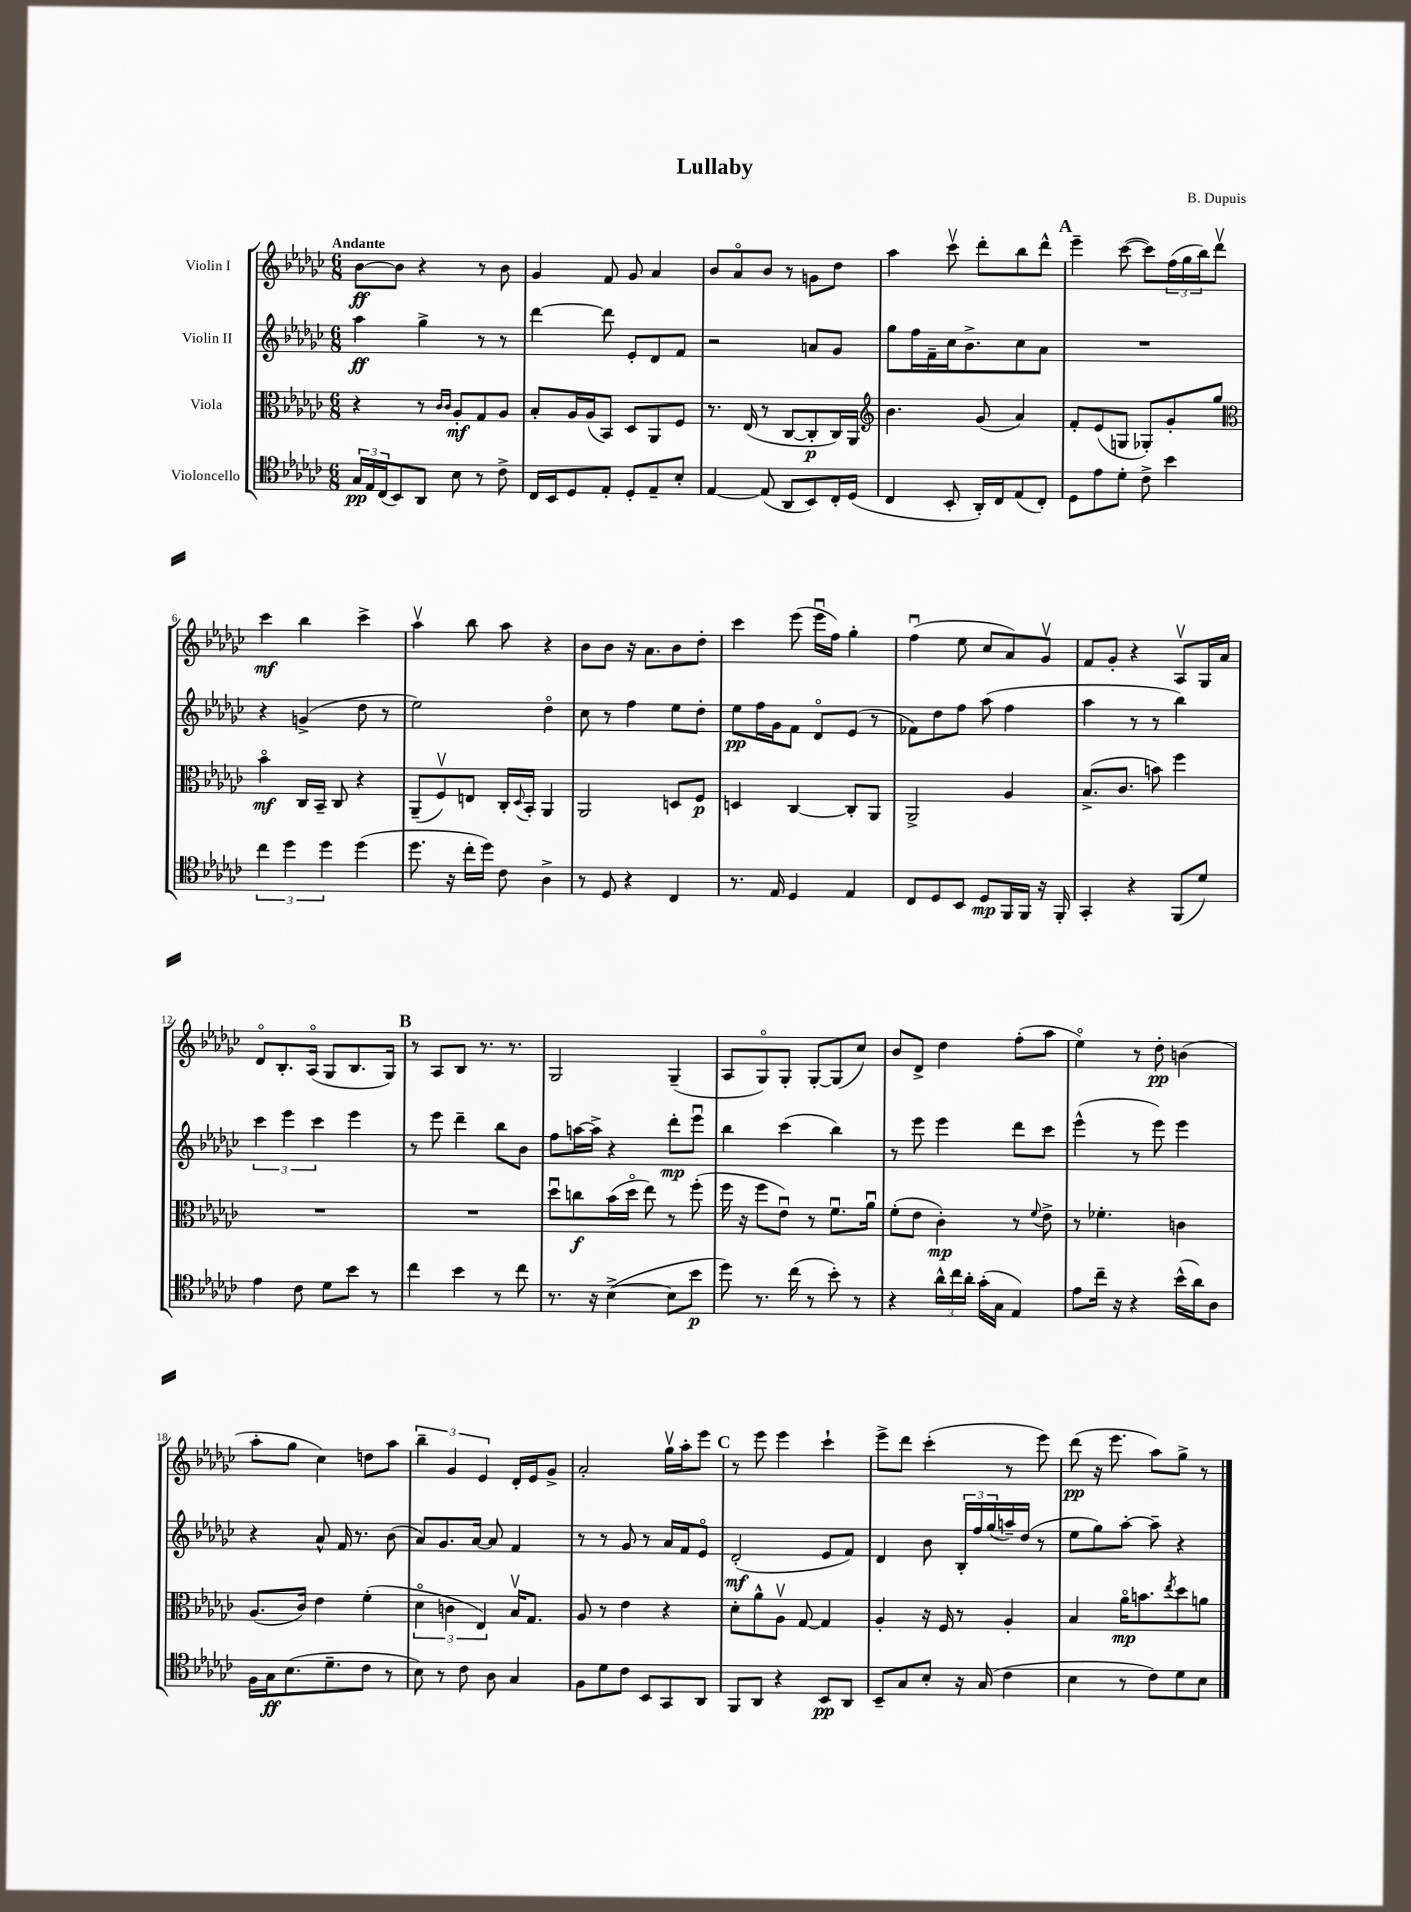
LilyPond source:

\header { title = "Lullaby" composer = "B. Dupuis" }
<<
\new StaffGroup <<
\new Staff = "s0" \with { instrumentName = "Violin I" } {
    \clef treble \key ges \major \numericTimeSignature \time 6/8 \tempo "Andante"
    bes'8~\ff bes'8 r4 r8 bes'8 |
    ges'4 f'8 ges'8 aes'4 |
    bes'8 aes'8\flageolet bes'8 r8 g'8 des''8 |
    aes''4 ces'''8\upbow des'''8-. bes''8 des'''8-^ |
    \mark \markup { \bold "A" } ees'''4-- ces'''8~( ces'''8) \tuplet 3/2 { f''16( ges''16 bes''16) } des'''8\upbow |
    ces'''4\mf bes''4 ces'''4-> |
    aes''4\upbow bes''8 aes''8 r4 |
    bes'8 bes'8 r16 aes'8. bes'8 des''8-. |
    ces'''4 ees'''8( ees'''16\downbow f''16) ges''4-. |
    f''4\downbow( ees''8 ces''8 aes'8) ges'8\upbow |
    f'8 ges'8-. r4 aes8\upbow ges16 aes'16 |
    des'8\flageolet bes8.-. aes16\flageolet( ges8 bes8. ges16) |
    \mark \markup { \bold "B" } r8 aes8 bes8 r8. r8. |
    ges2 ges4--( |
    aes8 ges8\flageolet) ges8-. ges8~-. ges8( ces''8) |
    bes'8 des'8-> des''4 f''8-.( aes''8 |
    ees''4\flageolet) r8 des''8-.\pp b'4( |
    aes''8-. ges''8 ces''4) d''8 aes''8 |
    \tuplet 3/2 { bes''4-- ges'4 ees'4 } des'16-. ees'16 ges'8-> |
    aes'2-. ges''16\upbow aes''16-. ees'''8 |
    \mark \markup { \bold "C" } r8 ees'''8 ees'''4 ces'''4-! |
    ees'''8-> des'''8 ces'''4-.( r8 ees'''8) |
    des'''8\pp( r16 ees'''8. aes''8) ges''8-> r8 \bar "|." |
}
\new Staff = "s1" \with { instrumentName = "Violin II" } {
    \clef treble \key ges \major \numericTimeSignature \time 6/8
    aes''4\ff ges''4-> r8 r8 |
    des'''4~ des'''8 ees'8-. des'8 f'8 |
    r2 a'8 ges'8 |
    ges''8 f''16 f'16-- ces''16 bes'8.-> ces''8 aes'8 |
    \mark \markup { \bold "A" } R2. |
    r4 g'4->( des''8 r8 |
    ees''2) des''4\flageolet |
    ces''8 r8 f''4 ees''8 des''8-. |
    ees''8\pp f''16 ges'16 f'8 des'8\flageolet ees'8( r8 |
    fes'8) des''8 f''8 aes''8( f''4 |
    aes''4 r8 r8 bes''4) |
    \tuplet 3/2 { ces'''4 ees'''4 ces'''4 } ees'''4 |
    \mark \markup { \bold "B" } r8 ees'''8 des'''4-- bes''8 bes'8 |
    f''8 a''16~ a''16-> r4 des'''8-.\mp ees'''8\downbow |
    bes''4 ces'''4( bes''4) |
    r8 ees'''8 ees'''4 des'''8 ces'''8 |
    ees'''4-^( r8 ees'''8) ees'''4 |
    r4 aes'8-^ f'16 r8. bes'8( |
    aes'8) ges'8. aes'16~ aes'8 f'4 |
    r8 r8 ges'8 r8 aes'16 f'16 ees'8\flageolet |
    \mark \markup { \bold "C" } des'2-.\mf( ees'8 f'8) |
    des'4 bes'8 \tuplet 3/2 { bes16-. f''16 ges''16( } a''16--) des''16( r8 |
    ees''8 ges''8) aes''8~-. aes''8-- r4 \bar "|." |
}
\new Staff = "s2" \with { instrumentName = "Viola" } {
    \clef alto \key ges \major \numericTimeSignature \time 6/8
    r4 r8 \grace { ces'16 ces'16 } aes8-.\mf ges8 aes8 |
    bes8-. aes16 aes16( bes,8) des8 aes,8 f8 |
    r8. ees16( r8 ces8~ ces8-.\p ces16) aes,16 |
    \clef treble bes'4. ges'8( aes'4) |
    \mark \markup { \bold "A" } f'8-. ees'8( g8 ges8-.) ges'8-. ges''8 |
    \clef alto bes'4\flageolet\mf ces16 bes,16-- ces8 r4 |
    aes,8--( f8\upbow) e8 ces16-. \appoggiatura { des8 } bes,16-. aes,4 |
    aes,2 d8 f8\p |
    d4 ces4~ ces8-. aes,8 |
    aes,2-> aes4 |
    bes8.->( ces'8. b'8) f''4 |
    R2. |
    \mark \markup { \bold "B" } R2. |
    des''8\downbow c''8\f bes'16( des''16\flageolet ees''8) r8 f''8-.( |
    f''16 r16 f''8 ees'8\downbow) r8 f'8.\downbow aes'16\downbow |
    f'8-.( ees'8 ces'4-.\mp) r8 \appoggiatura { f'8 } ees'8-> |
    r8 fes'4.-. c'4 |
    aes8.( ces'16) ees'4 f'4-.( |
    \tuplet 3/2 { des'4\flageolet c'4 ees4) } bes16\upbow ges8. |
    aes8 r8 ees'4 r4 |
    \mark \markup { \bold "C" } des'8-. aes'8-^ aes8\upbow ges8~ ges4 |
    aes4-. r16 f16 r8 aes4-. |
    bes4 aes'16\flageolet\mp b'8. \acciaccatura { ees''8 } des''8 a'8 \bar "|." |
}
\new Staff = "s3" \with { instrumentName = "Violoncello" } {
    \clef tenor \key ges \major \numericTimeSignature \time 6/8
    \tuplet 3/2 { ges16\pp ees16 ces16( } bes,8) aes,8 bes8 r8 ces'8-> |
    ces16 bes,16 des8 ees8-. des8-. ees8-- bes8-. |
    ees4~ ees8( aes,8 bes,8) ces16-. des16( |
    ces4 bes,8-. aes,16-.) ces16 ees8( ces8-.) |
    \mark \markup { \bold "A" } des8 ees'8 des'8-. ces'8-> bes'4 |
    \tuplet 3/2 { ces''4 des''4 des''4 } des''4( |
    des''8. r16 ces''16-. des''16) ces'8 aes4-> |
    r8 des8 r4 ces4 |
    r8. ees16 des4 ees4 |
    ces8 des8 bes,8 des8\mp f,16 f,16 r16 f,16-. |
    ges,4-. r4 f,8( des'8) |
    ees'4 ces'8 des'8 bes'8 r8 |
    \mark \markup { \bold "B" } ces''4 bes'4 r8 ces''8 |
    r8. r16 bes4~->( bes8 bes'8\p |
    des''8) r8. ces''16( r8 bes'8-.) r8 |
    r4 \tuplet 3/2 { aes'16-^ ces''16 aes'16-. } ges'16-.( ges16 ees4) |
    ees'8 ces''16-- r16 r4 bes'16-^( aes'16) aes8 |
    f16 ges16\ff bes8.( des'8.-- ces'8 r8 |
    bes8) r8 ces'8 aes8 ges4 |
    f8 des'8 ces'8 bes,8 ges,8 aes,8 |
    \mark \markup { \bold "C" } f,8 aes,8 r4 bes,8\pp aes,8 |
    bes,8-- ges8 bes8-. r16 ges16( ces'4 |
    bes4 r8 ces'8) des'8 bes8 \bar "|." |
}
>>
>>
